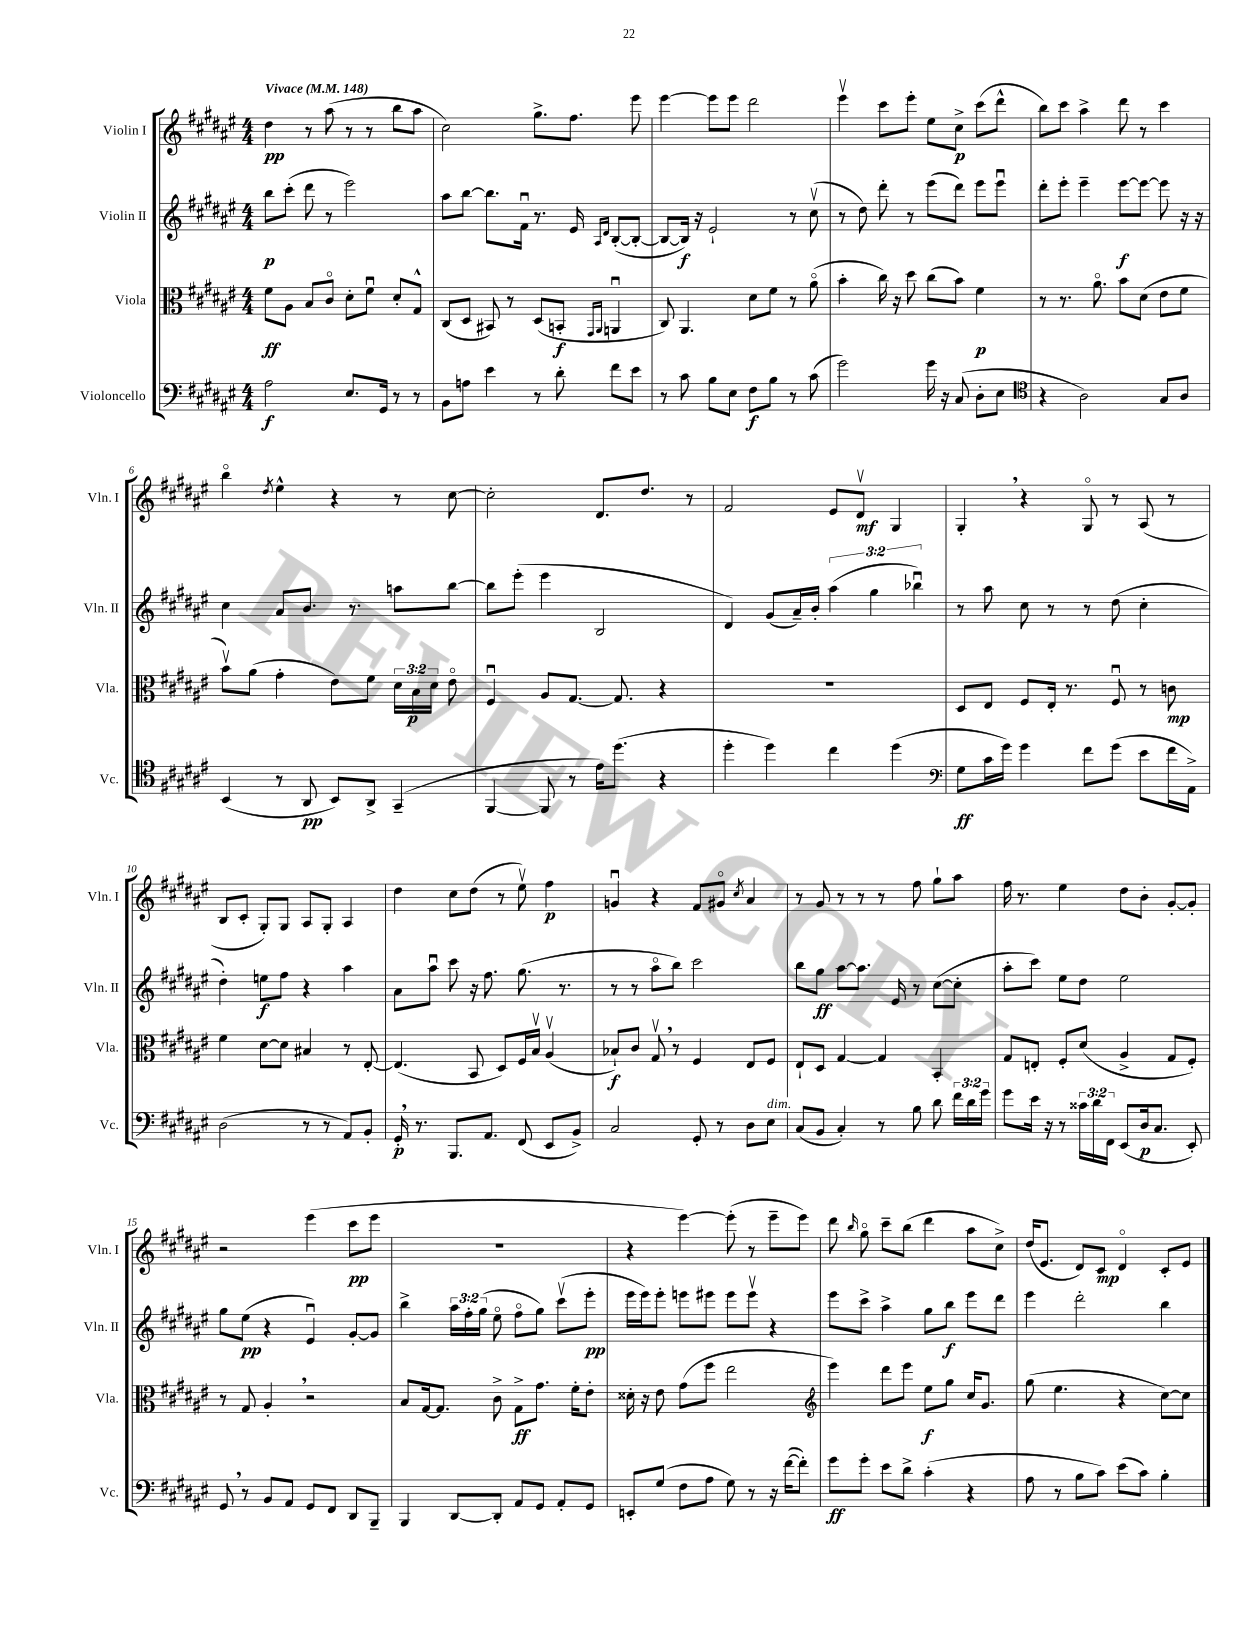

**kern	**kern	**kern	**kern
*staff4	*staff3	*staff2	*staff1
*clefF4	*clefC3	*clefG2	*clefG2
*k[f#c#g#d#a#e#]	*k[f#c#g#d#a#e#]	*k[f#c#g#d#a#e#]	*k[f#c#g#d#a#e#]
*M4/4	*M4/4	*M4/4	*M4/4
*MM148	*MM148	*MM148	*MM148
2A#	8f#	8bb	4dd#
.	8A#	(8ccc#'	.
.	8B	8ddd#	8r
.	8c#o	8r	(8aa#
8.E#	8d#'	2eee#)	8r
.	8f#u	.	8r
16GG#	.	.	.
8r	8d#'	.	8bb
8r	8G#^^	.	8aa#
=	=	=	=
8BB	(8C#	8aa#	2cc#)
8A	8D#	[8bb	.
4e#	8BB#)	8.bb]	.
.	8r	.	.
.	.	16f#u	.
8r	(8D#	8.r	8.gg#^
8d#'	8BB'	.	.
.	.	16e#	8.ff#
.	16qqGG#	16qqA#	.
.	16qqAA#	16qqd#	.
8f#	4AAu	([8B'	.
8e#	.	8B'_	8eee#
=	=	=	=
8r	8C#)	8B_	[4eee#
8c#	4.AA#	16B])	.
.	.	16r	.
8B	.	2e#`	8eee#]
8E#	.	.	8eee#
8F#	8d#	.	2ddd#
8B	8f#	.	.
8r	8r	8r	.
(8c#	(8a#o	(8cc#v	.
=	=	=	=
2g#)	4b'	8r	4eee#v
.	.	8dd#)	.
.	16cc#)	8ddd#'	8ccc#
.	16r	.	.
.	8dd#	8r	8eee#'
16g#	(8cc#	(8eee#	8ee#
16r	.	.	.
(8C#	8b)	8ddd#)	8cc#^
8D#'	4f#	8eee#	(8ccc#
8E#	.	8eee#u	8ddd#^^
=	=	=	=
*clefC4	*	*	*
4r	8r	8ddd#'	8bb)
.	8.r	8eee#'	8ccc#
2A#)	.	4eee#~	4aa#^
.	8.a#o	.	.
.	8b	[8eee#	8ddd#
.	(8d#	8eee#_	8r
8G#	8e#	8eee#]	4ccc#
8A#	8f#	16r	.
.	.	16r	.
=	=	=	=
(4BB	8bv)	4cc#	4bbo
.	(8a#	.	.
.	.	.	8qdd#
8r	4g#'	8a#	4ee#^^
8AA#	.	8.b	.
8BB)	8e#)	.	4r
.	.	8.r	.
8AA#^	8f#	.	.
(4GG#~	24d#	8aa	8r
.	24B	.	.
.	24d#	.	.
.	8e#o	[8bb	[8cc#
=	=	=	=
[4FF#	4F#u	8bb]	2cc#']
.	.	(8eee#'	.
8FF#]	8A#	4eee#	.
8r	[8.G#	.	.
16e#)	.	2B	8.d#
(8.dd#	8.G#]	.	.
.	.	.	8.dd#
4r	4r	.	.
.	.	.	8r
=	=	=	=
4dd#'	1r	4d#)	2f#
4dd#)	.	(8g#	.
.	.	16a#~)	.
.	.	16b'	.
4cc#	.	(6aa#	8e#
.	.	.	8d#v
.	.	6gg#	.
(4dd#	.	.	4G#
.	.	6bb-u)	.
=	=	=	=
*clefF4	*	*	*
8G#	8D#	8r	4G#'
16c#	8E#	8aa#	.
16g#)	.	.	.
4g#	8F#	8cc#	4r
.	16E#'	8r	.
.	8.r	.	.
8f#	.	8r	8G#o
(8g#	8F#u	(8dd#	8r
8e#	8r	4cc#'	(8A#
16f#	8c	.	8r
16AA#^)	.	.	.
=	=	=	=
(2D#	4f#	4dd#')	8B
.	.	.	8c#'
.	[8d#	8ee	8G#')
.	8d#]	8ff#	8G#
8r	4B#	4r	8A#
8r	.	.	8G#'
8AA#)	8r	4aa#	4A#
8BB'	[8E#'	.	.
=	=	=	=
16GG#'	(4.E#]	8a#	4dd#
8.r	.	.	.
.	.	8aa#u	.
8.BBB	.	8ccc#	8cc#
.	8BB	16r	(8dd#
8.AA#	.	8.ff#	.
.	8D#)	.	8r
(8FF#	16F#	(8.gg#	8ee#v)
.	16Bv	.	.
8EE#	(4A#v	.	4ff#
.	.	8.r	.
8BB^)	.	.	.
=	=	=	=
2C#	8B-`)	8r	4gu
.	8c#	8r	.
.	8G#v	8aa#o	4r
.	8r	8bb)	.
8GG#'	4F#	2ccc#	8f#
8r	.	.	8g#o
.	.	.	8qcc#
8D#	8E#	.	4a#
8E#	8F#	.	.
=	=	=	=
(8C#	8E#`	8bb	8r
8BB	8D#	8gg#	8g#
4C#')	[4G#	[8aa#	8r
.	.	8.aa#]	8r
8r	4G#]	.	8r
.	.	16e#	.
8B	.	8r	8ff#
8d#	4BB'	([8cc#	8gg#`
24f#	.	8cc#']	8aa#
24d#	.	.	.
24g#	.	.	.
=	=	=	=
8g#	8G#	8aa#'	16ff#
.	.	.	8.r
16e#	8E'	8ccc#)	.
16r	.	.	.
8r	8F#'	8ee#	4ee#
24c##	(8d#	8dd#	.
24d#	.	.	.
24FF#	.	.	.
(8EE#	4A#^	2ee#	8dd#
16D#	.	.	8b'
8.C#	.	.	.
.	8G#	.	[8g#'
8EE#')	8F#')	.	8g#']
=	=	=	=
8GG#	8r	8gg#	2r
8r	8G#	(8ee#	.
8BB	4A#'	4r	.
8AA#	.	.	.
8GG#	2r	4e#u)	(4eee#
8FF#	.	.	.
8DD#	.	[8g#'	8ccc#
8BBB~	.	8g#]	8eee#
=	=	=	=
4BBB	8B	4bb^	1r
.	[16G#	.	.
.	8.G#]	.	.
[8DD#	.	24aa#	.
.	.	24ff#'	.
.	.	(24gg#	.
8DD#']	8c#^	8ee#o	.
8AA#	8G#^	8ff#o	.
8GG#	8.g#	8gg#)	.
8AA#'	.	(8ccc#v	.
.	16f#'	.	.
8GG#	8e#'	8eee#'	.
=	=	=	=
8EE'	16d##'	16eee#	4r
.	16r	16eee#)	.
(8G#	8e#	8eee#'	.
8F#	(8g#	8eee	[4eee#)
8A#	8ff#	8eee#	.
8G#)	2ee#	8eee#	(8eee#']
8r	.	8eee#v	8r
16r	.	4r	8eee#~
([16f#	.	.	.
8f#'])	.	.	8eee#)
=	=	=	=
*	*clefG2	*	*
8g#	4eee#)	8eee#	8ddd#
.	.	.	16qqbb
8g#'	.	8ccc#^	8gg#o
8e#	8ddd#	4aa#^	8ccc#~
8d#^	8eee#	.	(8bb
(4c#'	8ee#	8gg#	4ddd#
.	8gg#	8bb	.
4r	16cc#	8eee#	8aa#
.	8.g#	.	.
.	.	8ddd#	8cc#^)
=	=	=	=
8A#	(8gg#	4eee#	(16dd#
.	.	.	8.e#
8r	4.ee#	.	.
8B	.	2ddd#'	8d#)
8c#)	.	.	8c#
(8e#	4r	.	4d#o
8c#)	.	.	.
4B'	[8cc#)	4bb	8c#'
.	8cc#]	.	8e#
==	==	==	==
*-	*-	*-	*-
